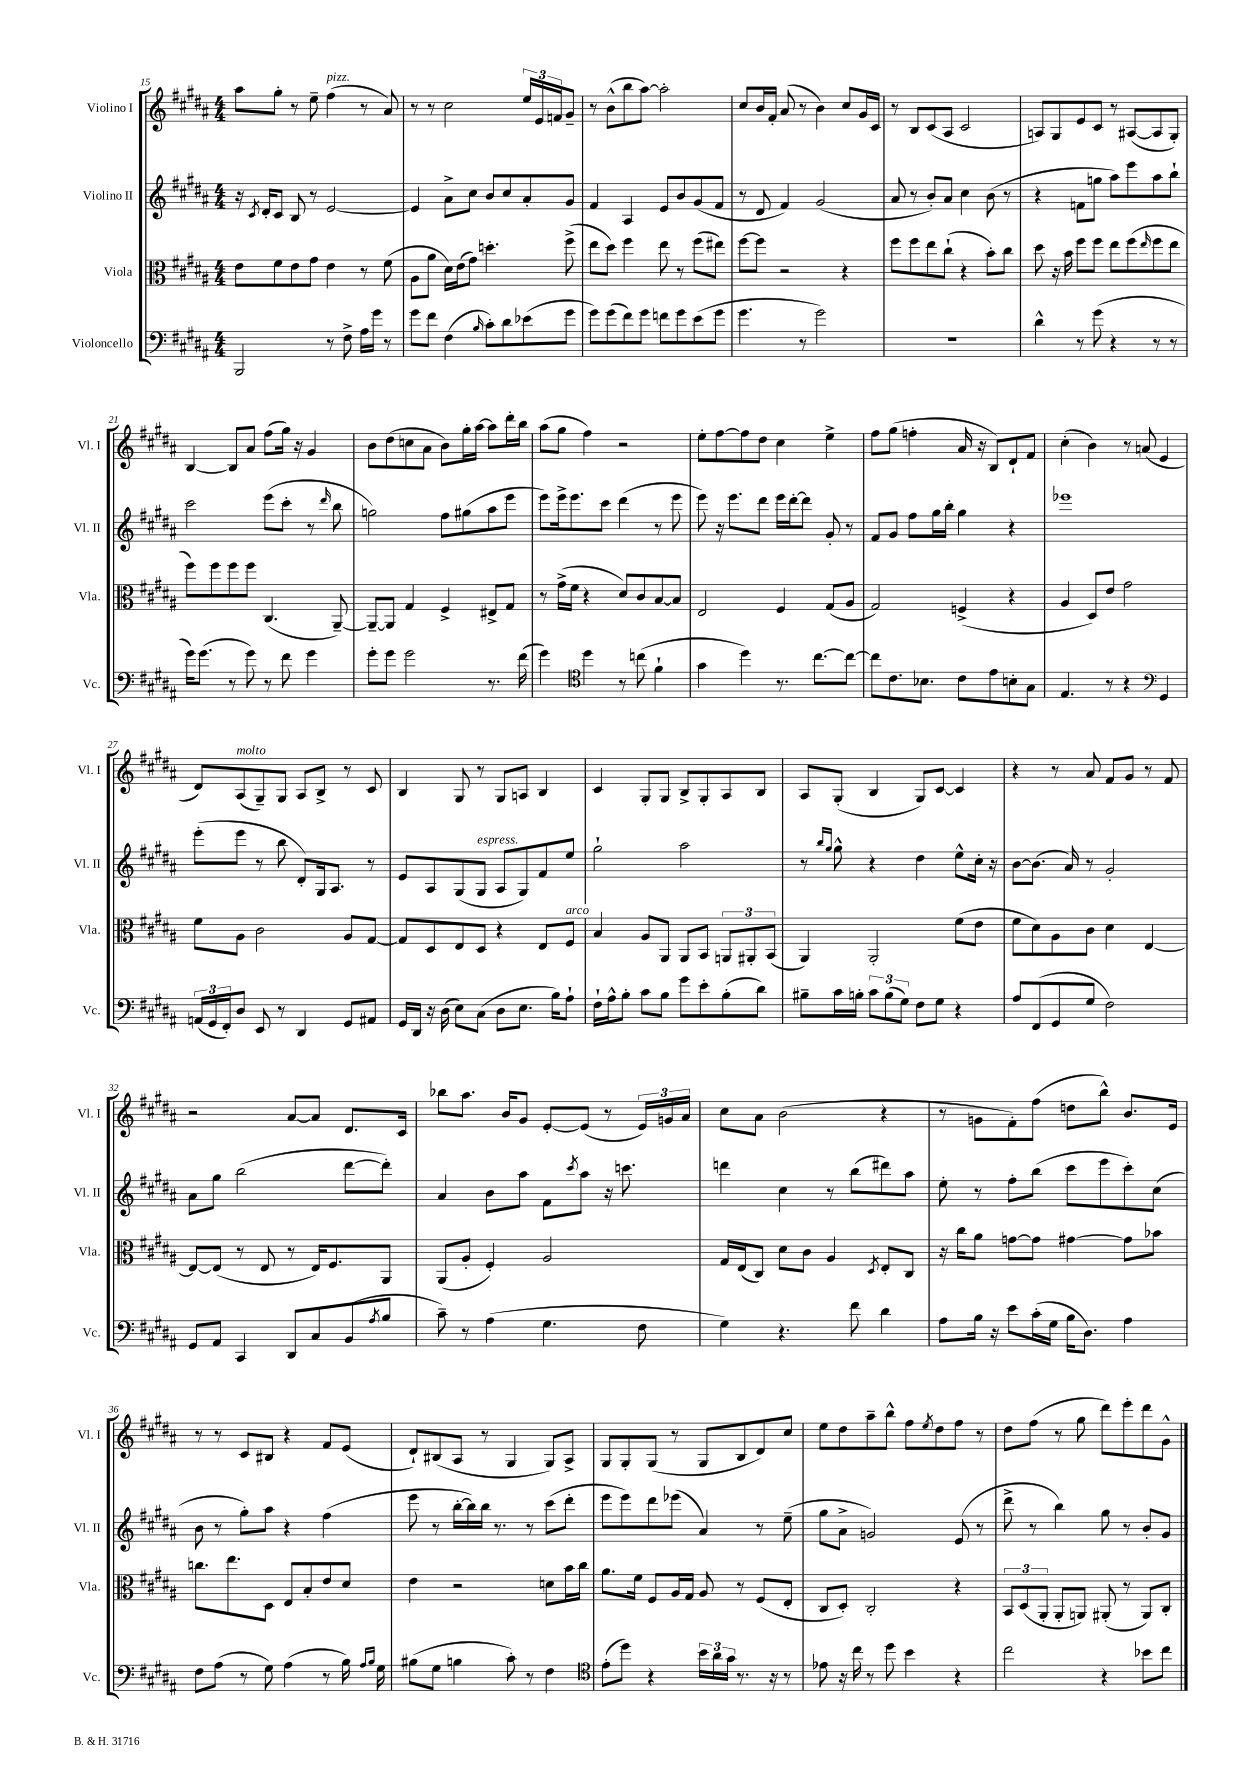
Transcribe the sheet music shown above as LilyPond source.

<<
\new StaffGroup <<
\new Staff = "s0" \with { instrumentName = "Violino I" shortInstrumentName = "Vl. I" } {
    \clef treble \key b \major \numericTimeSignature \time 4/4
    ais''8 gis''8-. r8 e''8-- fis''4^\markup { \italic "pizz." }( r8 ais'8) |
    r8 r8 cis''2 \tuplet 3/2 { e''16 e'16 f'16 } gis'8-- |
    r8 b'8-^( b''8 ais''8~) ais''2-. |
    cis''8 b'16 fis'16-. ais'8( r8 b'4) cis''8 gis'16 cis'16 |
    r8 b8 cis'8( ais8 cis'2 |
    a8) gis8 e'8 cis'8 r8 ais8~( ais8 gis8-.) |
    b4~ b8 ais'8 fis''8( gis''16) r16 gis'4 |
    b'8 dis''8( c''8 ais'8 b'8) gis''16-. ais''16~ ais''8 dis'''16-. b''16 |
    ais''8( gis''8 fis''4) r2 |
    e''8-. fis''8~ fis''8 dis''8 cis''4 e''4-> |
    fis''8 gis''8( f''4-. ais'16 r16 b8) dis'8-! fis'8 |
    cis''4-.( b'4) r8 a'8( e'4 |
    dis'8) ais8^\markup { \italic "molto" }( gis8--) gis8 ais8 b8-> r8 cis'8 |
    b4 gis8 r8 gis8 a8 b4 |
    cis'4 gis8-. gis8 b8-> gis8-. ais8 b8 |
    ais8 gis8-.( b4 gis8) cis'8~ cis'4 |
    r4 r8 ais'8 fis'8 gis'8 r8 fis'8 |
    r2 ais'8~ ais'8 dis'8. cis'16 |
    bes''8 ais''8. b'16 gis'8 e'8~-. e'8( r8 \tuplet 3/2 { e'16) g'16 ais'16 } |
    cis''8 ais'8 b'2( r4 |
    r8 g'8 fis'8-.) fis''8( d''8 b''8-^) b'8. e'16 |
    r8 r8 cis'8 bis8 r4 fis'8 e'8( |
    dis'8-!) bis8( ais8 r8 gis4 gis8) ais8-> |
    gis8 gis8-. gis8( r8 gis8 b8 dis'8) cis''8 |
    e''8 dis''8 ais''8-- b''8-^ fis''8 \acciaccatura { e''8 } dis''8 fis''8 r8 |
    dis''8 fis''8( r8 gis''8 dis'''8) e'''8-. dis'''8 gis'8-^ \bar "|." |
}
\new Staff = "s1" \with { instrumentName = "Violino II" shortInstrumentName = "Vl. II" } {
    \clef treble \key b \major \numericTimeSignature \time 4/4
    r16 \acciaccatura { cis'8 } dis'16-. cis'8 b8 r8 e'2~ |
    e'4 ais'8-> cis''8 b'8 cis''8 ais'8-. gis'8 |
    fis'4 ais4 e'8 b'8 gis'8( fis'8 |
    r8 dis'8 fis'4) gis'2( |
    ais'8 r8 b'8-.) ais'8 cis''4 b'8( r8 |
    r4 f'8 g''8 ais''8) e'''8 ais''8 b''8-! |
    cis'''2 e'''8( cis'''8-. r8 \grace { dis'''16 } b''8 |
    g''2) fis''8 gis''8( ais''8 e'''8 |
    e'''8) e'''16-> e'''8. cis'''8 dis'''4( r8 e'''8 |
    e'''8) r16 e'''8. dis'''8 e'''16 dis'''16~-. dis'''8 gis'8-. r8 |
    fis'8 gis'8 fis''8 gis''16 b''16-. gis''4 r4 |
    ees'''1 |
    e'''8-.( e'''8 r8 b''8 dis'8-.) gis16 ais8. r8 |
    e'8 ais8 gis8( gis8^\markup { \italic "espress." } ais8 gis8) fis'8 e''8 |
    gis''2-! ais''2 |
    r8 \grace { b''16 gis''16 } gis''8-^ r4 dis''4 e''8-^ cis''16-. r16 |
    b'8~ b'8.( ais'16) r8 gis'2-. |
    ais'8 gis''8 b''2( dis'''8~ dis'''8-.) |
    ais'4 b'8 ais''8 fis'8 \acciaccatura { cis'''8 } ais''8 r16 c'''8. |
    d'''4 cis''4 r8 b''8( dis'''8) ais''8 |
    e''8-. r8 fis''8-. b''8( cis'''8 e'''8 cis'''8-.) cis''8( |
    b'8 r8 gis''8-.) ais''8 r4 fis''4( |
    e'''8 r8 b''16~-. b''16) b''16 r8. r8 cis'''8( dis'''8-. |
    e'''8 e'''8) dis'''8 ees'''8( ais'4) r8 e''8--( |
    gis''8 ais'8-> g'2) e'8( r8 |
    dis'''8-> r8 b''4) gis''8 r8 b'8-. gis'8 \bar "|." |
}
\new Staff = "s2" \with { instrumentName = "Viola" shortInstrumentName = "Vla." } {
    \clef alto \key b \major \numericTimeSignature \time 4/4
    e'8 fis'8 e'8 gis'8 e'4 r8 fis'8( |
    ais8 ais'8 dis'16) e'16( gis'8) d''4.-. fis''8->( |
    e''8 dis''8) fis''4 e''8 r8 fis''8( eis''8) |
    fis''8~ fis''8 r2 r4 |
    fis''8 fis''8 e''8 cis''8-!( r4 b'8-.) cis''8 |
    dis''8 r16 b'16 fis''8 fis''8 e''8 fis''8( \grace { e''16 } fis''8 e''8 |
    fis''8) fis''8 fis''8 fis''8 cis4.( ais,8~--) |
    ais,8~-- ais,8 gis4 fis4-> eis8-> gis8 |
    r8 gis'16->( fis'16 r4 dis'8) cis'8 b8~ b8 |
    e2 fis4 gis8( ais8 |
    gis2) f4->( r4 |
    ais4 dis8) e'8 gis'2 |
    fis'8 ais8 cis'2 ais8 gis8~ |
    gis8 dis8 e8 dis8 r4 e8 fis8^\markup { \italic "arco" } |
    b4 ais8 ais,8 ais,8 b,8 \tuplet 3/2 { a,8 ais,8-. b,8( } |
    ais,4) ais,2-. fis'8( e'8 |
    fis'8 dis'8) ais8 cis'8 dis'4 e4~ |
    e8~ e8( r8 e8 r8 e16) fis8. ais,8 |
    ais,8( ais8-. fis4-.) ais2 |
    gis16 e16( cis8) dis'8 cis'8 ais4 \acciaccatura { dis8 } e8-. cis8 |
    r16 cis''16 ais'8 g'8~ g'8 gis'4~ gis'8 bes'8 |
    c''8. e''8. dis8 e8 b8-. e'8 dis'8 |
    e'4 r2 d'8 b'16 cis''16 |
    ais'8. fis'16 fis8 ais16 gis16 ais8 r8 fis8( e8-. |
    cis8 dis8-.) cis2-. r4 |
    \tuplet 3/2 { b,8 dis8( ais,8-. } ais,8-. a,8) ais,8-.( r8 ais,8) cis8-. \bar "|." |
}
\new Staff = "s3" \with { instrumentName = "Violoncello" shortInstrumentName = "Vc." } {
    \clef bass \key b \major \numericTimeSignature \time 4/4
    b,,2 r8 fis8-> ais16 gis'16 r8 |
    gis'8 fis'8 fis4( \grace { b16 } cis'8-.) dis'8 ees'8( gis'8 |
    gis'8) gis'8( fis'8) gis'8 f'8 gis'8 e'8( gis'8 |
    gis'4. r8 gis'2) |
    r1 |
    dis'4-^ r8 gis'8( r4 r8 r8 |
    gis'16) gis'8.( r8 gis'8) r8 fis'8 gis'4 |
    gis'8-. gis'8 gis'2 r8. fis'16( |
    gis'4) \clef tenor dis''4 r8 c''8( fis'4-! |
    gis'4 dis''4) r8. cis''8.~ cis''8~ |
    cis''8 cis'8. bes8. cis'8 e'8 b8-. gis8 |
    e4. r8 r4 \clef bass gis,4 |
    \tuplet 3/2 { a,16( gis,16 fis,16-.) } dis8 e,8 r8 dis,4 gis,8 ais,8 |
    gis,16 dis,16 r16 dis16( e8) cis8( dis8 e8. b16) ais8-! |
    fis16-! ais16-^ b8-. cis'8 b8 gis'8 e'8-. b8-.( dis'8) |
    bis8-- cis'16 b16-. \tuplet 3/2 { cis'8 b8( gis8) } fis8 gis8 r4 |
    ais8 fis,8( gis,8 gis8 fis2) |
    gis,8 ais,8 cis,4 dis,8 cis8 b,8( \acciaccatura { ais8 } b8 |
    cis'8--) r8 ais4( gis4. fis8 |
    gis4) r4. fis'8 dis'4 |
    ais8 b16 r16 e'8 cis'16-.( gis16 b16 dis8.) ais4 |
    fis8 ais8( r8 gis8) ais4( r8 b16) \grace { ais16 b16 } gis16 |
    bis8( gis8 b4 cis'8-.) r8 fis4 |
    \clef tenor e'8-.( dis''8) r4 \tuplet 3/2 { b'16 ais'16 gis'16 } r8. r16 r8 |
    ees'8 r16 cis''16 r8 dis''8 b'4 r4 |
    cis''2 r4 bes'8 cis''8 \bar "|." |
}
>>
>>
\layout { \context { \Score currentBarNumber = #15 } }
